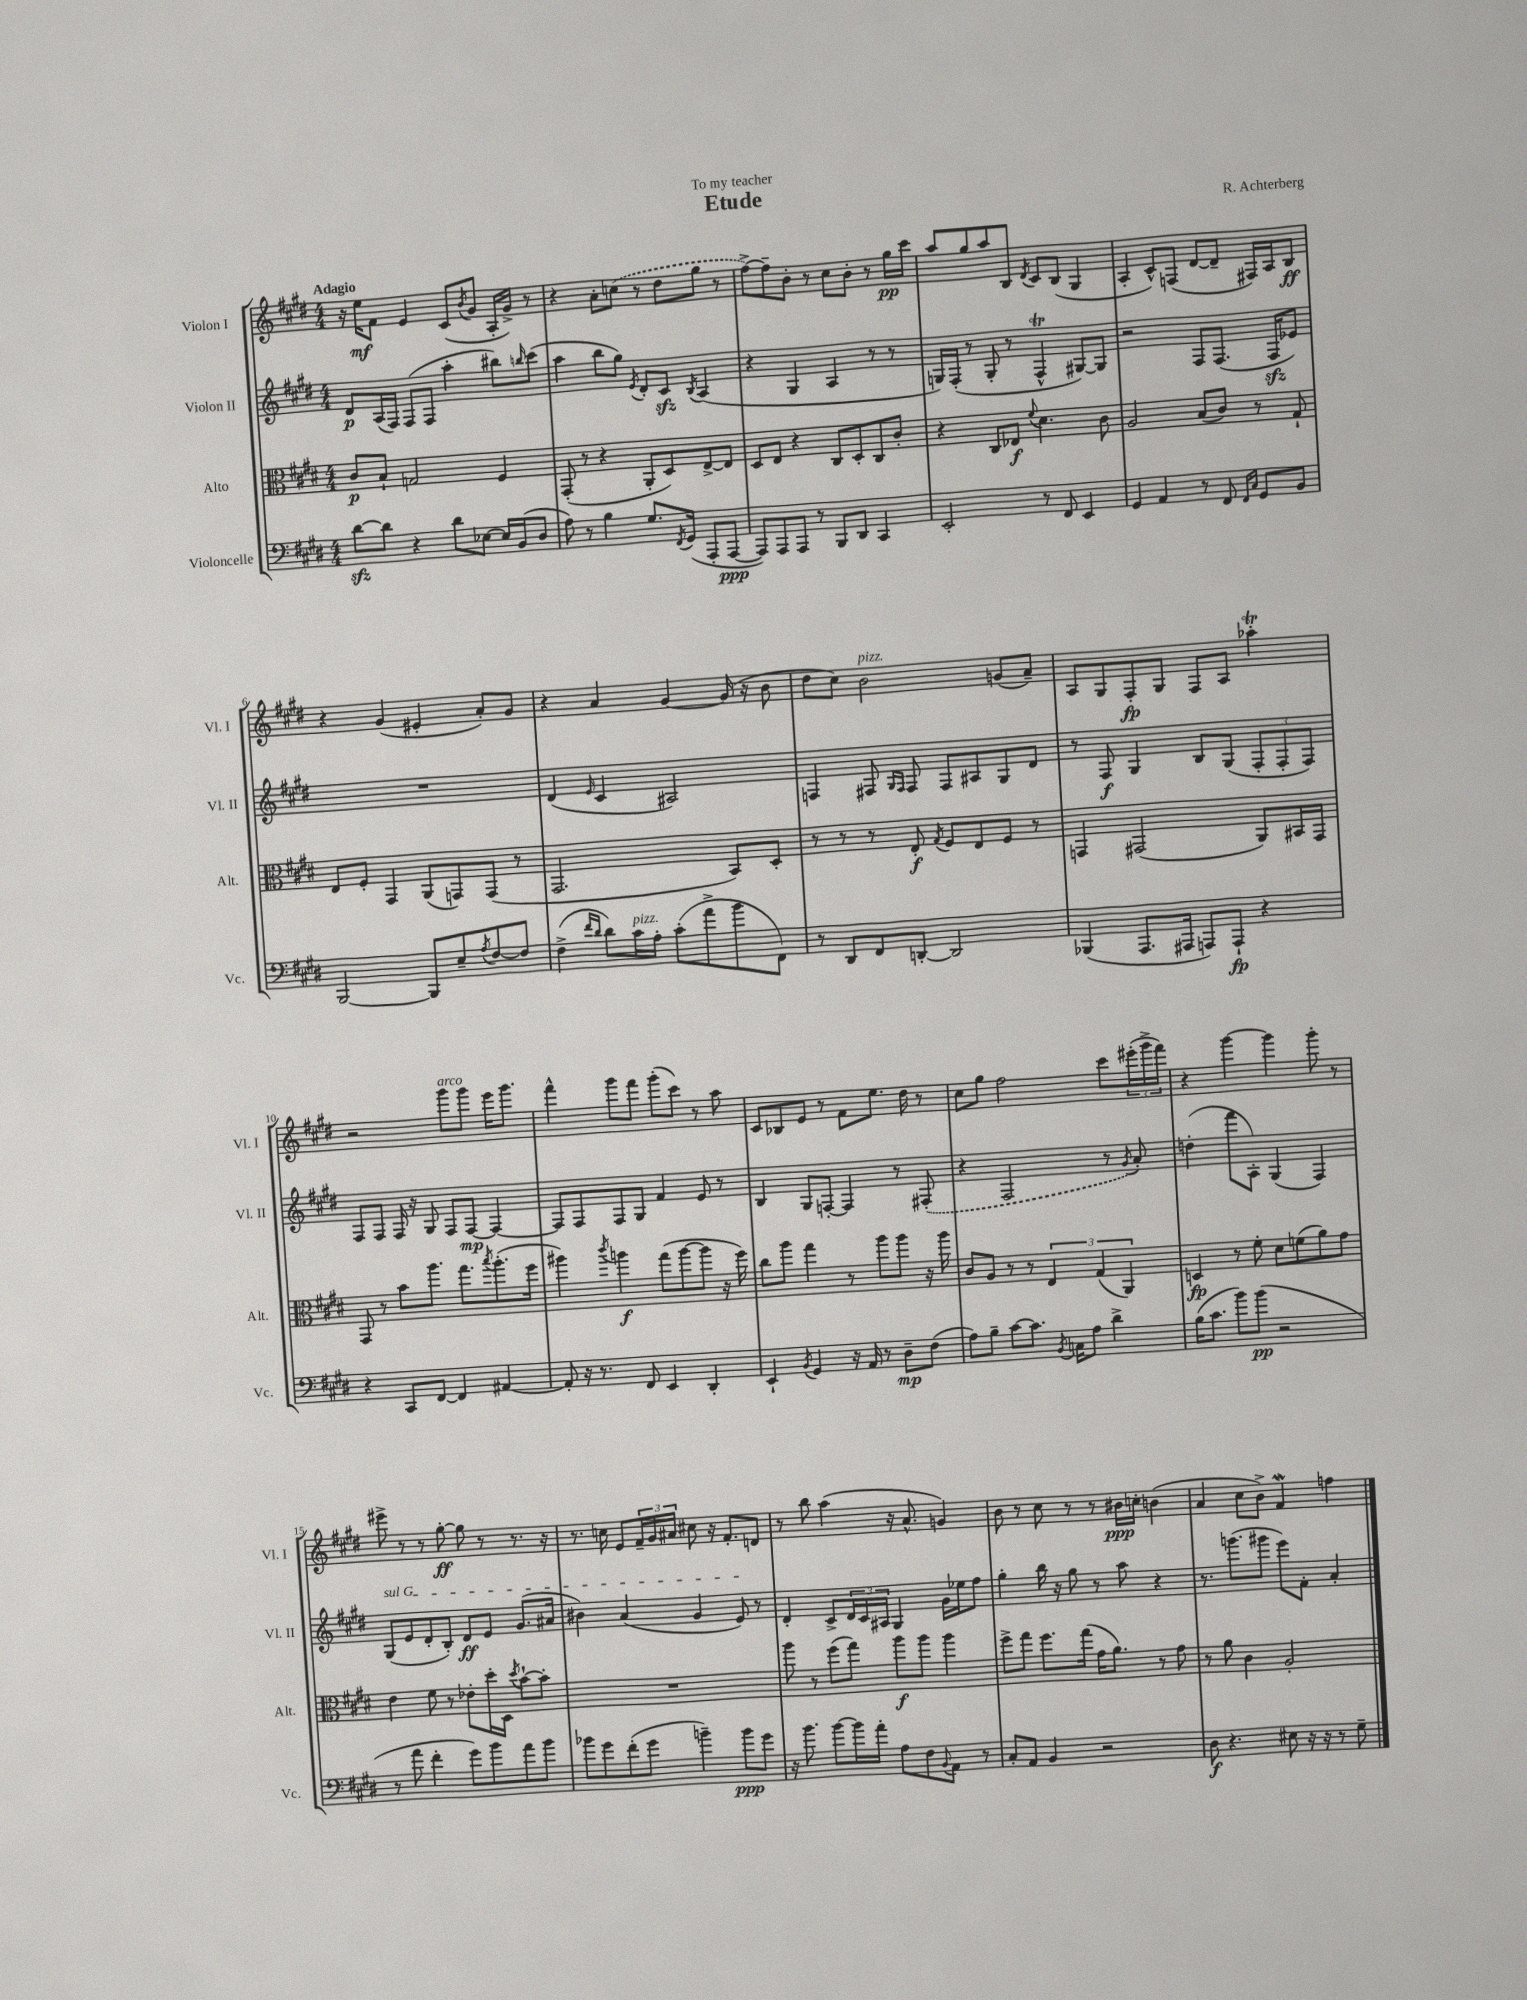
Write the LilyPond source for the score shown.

\header { title = "Etude" composer = "R. Achterberg" dedication = "To my teacher" }
<<
\new StaffGroup <<
\new Staff = "s0" \with { instrumentName = "Violon I" shortInstrumentName = "Vl. I" } {
    \clef treble \key e \major \numericTimeSignature \time 4/4 \tempo "Adagio"
    r16 e''16\mf fis'8 e'4 cis'8( \acciaccatura { b'8 } gis'8 a16-. gis'16->) r8 |
    r4 a'8-. \once \slurDashed c''8( r8 dis''8 gis''8 r8 |
    fis''8~->) fis''8-- b'8-. r8 cis''8 b'8-. r8 gis''16\pp cis'''16 |
    a''8 gis''8 a''8 b8 \acciaccatura { dis'8 } cis'8 b8( gis4 |
    a4-. cis'8-^) f8( dis'8~ dis'8-- fis16) a16 b8\ff |
    r4 gis'4( eis'4-. a'8-.) gis'8 |
    r4 a'4 gis'4~ gis'16( r16 b'8 |
    dis''8 cis''8) b'2^\markup { \italic "pizz." } g'8( a'8--) |
    a8 gis8 fis8-.\fp gis8 fis8 a8 aes''4-.\trill |
    r2 gis'''8^\markup { \italic "arco" } gis'''8 e'''16 gis'''8. |
    fis'''4-^ gis'''8 fis'''8 gis'''8-.( cis'''8) r8 a''8 |
    cis'8 bes8 e'8 r8 fis'8 e''8. dis''16 r8 |
    cis''8 gis''8 fis''2 cis'''8 \tuplet 3/2 { eis'''16-.( gis'''16-> fis'''16) } |
    r4 gis'''4~ gis'''4 gis'''8-. r8 |
    eis'''8-> r8 r8 gis''8~-.\ff gis''8 r8 r8. r16 |
    r8. c''16 e'8 \tuplet 3/2 { fis'16-- gis'16 ais'16 } cis''8 r16 fis'8.-. d'8 |
    r8 b''8 a''4( r16 a'8.-^ g'4) |
    b'8 r8 cis''8 r8 r8 bis'16\ppp c''16-. b'4( |
    a'4 cis''8 b'8->) fis'4\mordent f''4 \bar "|." |
}
\new Staff = "s1" \with { instrumentName = "Violon II" shortInstrumentName = "Vl. II" } {
    \clef treble \key e \major \numericTimeSignature \time 4/4
    dis'8\p a16( fis16) fis8( fis8 a''4-. bis''8) \grace { b''16 } cis'''8( |
    a''4 b''8 gis''8) \acciaccatura { e'8 } dis'8-. cis'8\sfz \acciaccatura { b8 } a4( |
    r4 gis4 a4 r8 r8 |
    g16) fis16-.( r8 g8-. r8 fis4-^\trill gis8~) gis8 |
    r2 fis8 fis8.( fis16\sfz ees'8) |
    R1 |
    dis'4( \grace { e'16 } cis'4 ais2) |
    f4 fis8 \grace { gis16 fis16 } fis8 fis8 ais8 gis8 dis'8 |
    r8 fis8\f gis4 b8 gis8( \tuplet 3/2 { fis8-. fis8-. fis8) } |
    fis8 fis8 fis16 r16 gis8 fis8 fis8~\mp fis4~ |
    fis8 fis8 fis8 gis8 fis'4 e'8 r8 |
    b4 gis8 f8~-. f4 r8 \once \slurDashed fis8-.( |
    r4 fis2 r8 \acciaccatura { gis'8 } a'8-.) |
    d''4-.( fis'''8 a8-.) gis4( fis4) |
    \once \override TextSpanner.bound-details.left.text = \markup { \italic "sul G" } gis8\startTextSpan( e'8 dis'8-. b8-.) dis'8\ff e'8 gis'8.( ais'16 |
    bis'4) a'4( gis'4 e'8\stopTextSpan) r8 |
    dis'4-. cis'8-> \tuplet 3/2 { dis'16 cis'16 ais16 } gis4 gis'16 ees''16 fis''8 |
    gis''4-. b''16 r16 gis''8 r8 a''8 r4 |
    r8. g'''8.( gis'''8 e'''8) fis'8-. a'4-. \bar "|." |
}
\new Staff = "s2" \with { instrumentName = "Alto" shortInstrumentName = "Alt." } {
    \clef alto \key e \major \numericTimeSignature \time 4/4
    cis'8\p b8-! g2 fis4 |
    gis,8-.( r8 r4 a,8-. dis8) e8~-> e8 |
    dis8 e8 r4 cis8 dis8-. cis8 cis'8-. |
    r4 cis8 ees8\f \appoggiatura { fis'8 } dis'4. cis'8 |
    a2 b8( cis'8) r8 gis8-! |
    e8 fis8-. gis,4 a,8( g,8) g,8( r8 |
    gis,2. b,8) dis8-. |
    r8 r8 r8 e8-.\f \acciaccatura { gis8 } fis8 e8 fis8 r8 |
    g,4 gis,2( a,8) bis,16 gis,16 |
    gis,8 r8 b'8 a''8. gis''8. \acciaccatura { b''8 } a''8.-.( fis''16 |
    ais''4) \acciaccatura { cis'''8 } a''4\f gis''8( a''8~ a''8 r16 fis''16) |
    cis''8 a''8 gis''4 r8 a''8 a''8 r16 a''16 |
    cis'8 a8 r8 r8 \tuplet 3/2 { e4 gis4( a,4) } |
    d4\fp r8 fis'8-. dis'8 f'8( a'8) gis'8 |
    e'4 fis'8 r8 ees'8-. dis''16-. dis16 \acciaccatura { dis''8 } b'8~-! b'8-. |
    R1 |
    a''8 r8 fis''8( gis''8) a''8\f a''8 a''4 |
    fis''8-> gis''8 fis''8. gis''16( gis'16 a'8.) r8 gis'8 |
    r8 a'8 cis'4 a2-. \bar "|." |
}
\new Staff = "s3" \with { instrumentName = "Violoncelle" shortInstrumentName = "Vc." } {
    \clef bass \key e \major \numericTimeSignature \time 4/4
    dis'8~\sfz dis'8 r4 dis'8 ees8~ ees16 b,16( dis8 |
    a8) r8 b4 gis8. \acciaccatura { fis,8 } gis,16( a,,8-. a,,8~\ppp |
    a,,8) a,,8 a,,8 r8 b,,8 dis,8 cis,4 |
    e,2-. r8 fis,8 e,4 |
    gis,4 a,4 r8 fis,8 \grace { fis,16 cis16 } gis,8 b,8 |
    b,,2~ b,,8 e8-- \acciaccatura { a8 } fis8~ fis8 |
    fis4->( \grace { fis'16 dis'16 } dis'8) cis'16^\markup { \italic "pizz." } a16-. cis'8-.( a'8-> b'8 fis,8) |
    r8 dis,8 fis,8 d,8~-. d,2 |
    bes,,4( a,,8. ais,,16 a,,8) a,,8-!\fp r4 |
    r4 cis,8 fis,8~ fis,4 ais,4~ |
    ais,8-. r16 r8. fis,8 e,4 dis,4-. |
    e,4-! \acciaccatura { b,8 } gis,4 r16 a,16 r8 dis8--\mp fis8( |
    a8) b8-- cis'8~ cis'8. \acciaccatura { b,8 } c16 a8 dis'4-> |
    b16( cis'8. b'8) b'8\pp( r2 |
    r8 a'8 fis'4-. gis'8) b'8 a'8 b'8 |
    bes'8 gis'8 fis'8-.( gis'8 b'4--) b'8\ppp gis'8 |
    r16 b'8. b'8~ b'16 a'16-. a8 fis8 \appoggiatura { b,8 } a,8 r8 |
    cis8-. a,8 b,4 r2 |
    dis8\f r4. eis8 r16 r16 r8 gis8-- \bar "|." |
}
>>
>>
